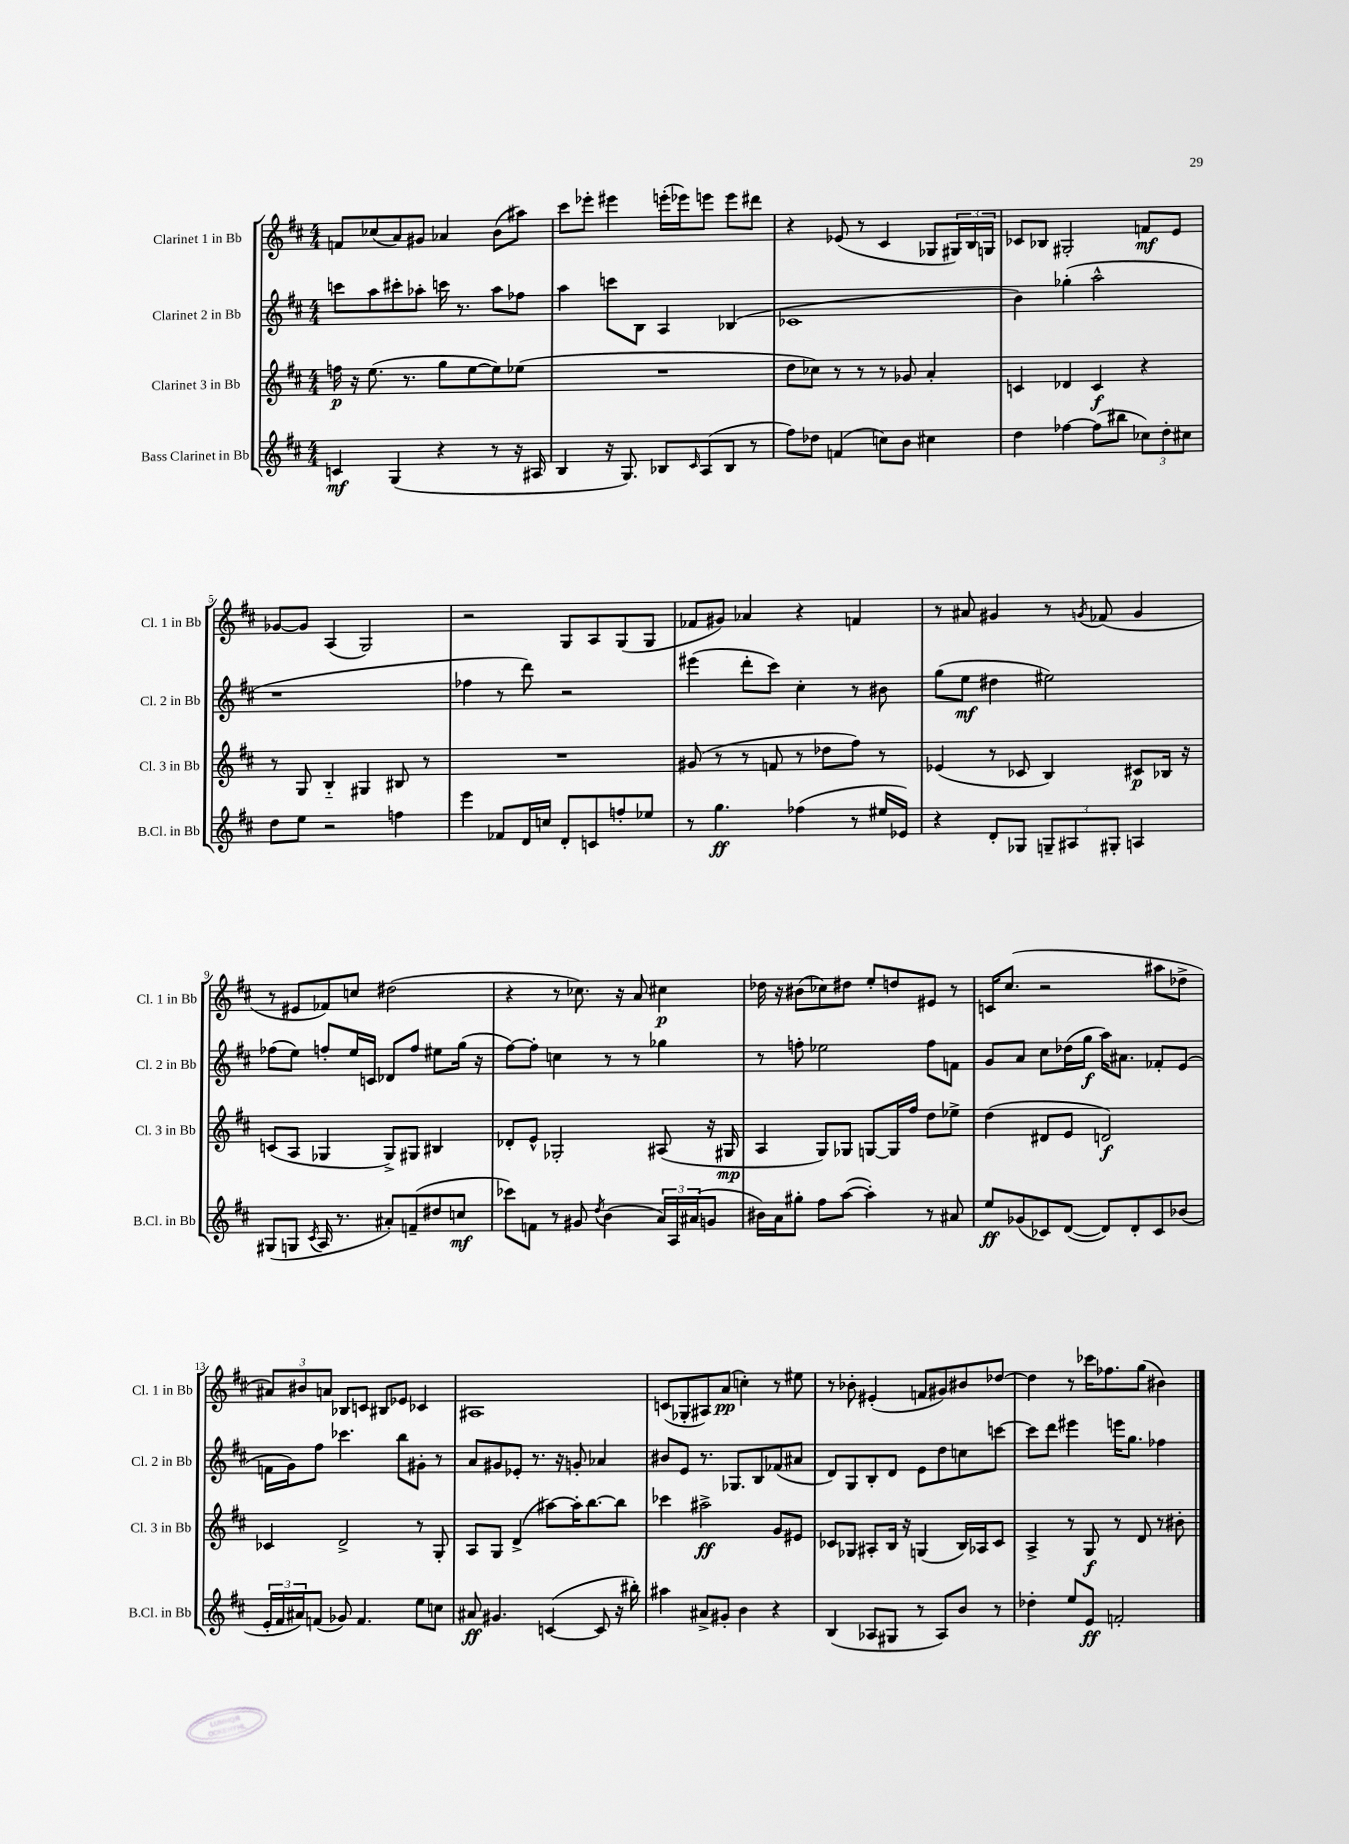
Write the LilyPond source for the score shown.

<<
\new StaffGroup <<
\new Staff = "s0" \with { instrumentName = "Clarinet 1 in Bb" shortInstrumentName = "Cl. 1 in Bb" } {
    \clef treble \key d \major \numericTimeSignature \time 4/4
    f'8 ces''8( a'8) gis'8 aes'4 b'8( ais''8) |
    cis'''8 ees'''8-. eis'''4 e'''16-.( ees'''16) e'''8 e'''8 dis'''8 |
    r4 ees'8( r8 cis'4 ges8 \tuplet 3/2 { gis16) b16 g16 } |
    ces'8 bes8 gis2-. f'8\mf e'8 |
    ges'8~ ges'8 a4( g2) |
    r2 g8 a8 g8( g8 |
    fes'8 gis'8) aes'4 r4 f'4 |
    r8 ais'8 gis'4 r8 \acciaccatura { g'8 } fes'8( g'4 |
    r8 eis'8 fes'8) c''8 dis''2( |
    r4 r8 ces''8.) r16 a'8 cis''4\p |
    des''16 r16 bis'8( ces''8) dis''8 e''8-. d''8 eis'8 r8 |
    c'16 cis''8.( r2 ais''8 des''8-> |
    \tuplet 3/2 { ais'8) bis'8 a'8 } bes8 c'8 bis8 ees'8 ces'4 |
    ais1 |
    c'8( ges8-. ais8) a'8\pp( c''4-.) r8 eis''8 |
    r8 bes'8-. eis'4-.( f'8 gis'8) bis'8 des''8~ |
    des''4 r8 ces'''16 fes''8. g''8( bis'4) \bar "|." |
}
\new Staff = "s1" \with { instrumentName = "Clarinet 2 in Bb" shortInstrumentName = "Cl. 2 in Bb" } {
    \clef treble \key d \major \numericTimeSignature \time 4/4
    c'''8 a''8 cis'''8-. aes''8-. c'''16 r8. aes''8 fes''8 |
    a''4 c'''8 b8 a4 bes4( |
    ces'1 |
    b'4) ges''4-.( a''2-^ |
    r1 |
    fes''4 r8 d'''8) r2 |
    eis'''4( d'''8-. cis'''8) cis''4-. r8 bis'8 |
    g''8( e''8\mf dis''4 eis''2) |
    fes''8( e''8) f''8-. e''16 c'16 des'8 f''8 eis''8 g''16( r16 |
    fis''8~) fis''8-. c''4 r8 r8 ges''4 |
    r8 f''8-. ees''2 f''8 f'8 |
    g'8 a'8 cis''8 des''16( g''16\f a''16) ais'8. fes'8-. e'8( |
    f'16 g'16) fis''8 ces'''4. b''8 gis'8-. r8 |
    a'8 gis'8 ees'8-. r8. r16 g'8-. aes'4 |
    bis'8 e'8 r8. ges8. b8 fes'8( ais'8 |
    d'8) g8 b8-. d'8 e'8 d''8 c''8 c'''8~ |
    c'''8 d'''8 eis'''4 e'''16 g''8. fes''4 \bar "|." |
}
\new Staff = "s2" \with { instrumentName = "Clarinet 3 in Bb" shortInstrumentName = "Cl. 3 in Bb" } {
    \clef treble \key d \major \numericTimeSignature \time 4/4
    f''16\p r16 e''8.( r8. g''8 e''8~ e''8) ees''8( |
    R1 |
    d''8 ces''8) r8 r8 r8 ges'8 a'4-. |
    c'4 des'4 c'4\f r4 |
    r8 g8 b4-_ gis4 bis8 r8 |
    R1 |
    gis'8( r8 r8 f'8 r8 des''8 fis''8) r8 |
    ees'4( r8 ces'8 b4) cis'8\p bes16 r16 |
    c'8( a8 ges4 ges8->) gis8 bis4 |
    des'8-. e'8-^ ges2-. ais8( r16 gis16\mp |
    a4 g8) ges8 g8~ g16 fis''16 d''8 ees''8-> |
    d''4( dis'8 e'8 d'2\f) |
    ces'4 d'2-> r8 g8-. |
    a8 g8 d'4->( ais''8~) ais''16-. b''8.~ b''8 |
    ces'''4 ais''2->\ff g'8 eis'8 |
    ces'8 ges8 ais8-. b16 r16 g4( b16) aes16 ces'8 |
    a4-> r8 g8\f r8 d'8 r8 bis'8-. \bar "|." |
}
\new Staff = "s3" \with { instrumentName = "Bass Clarinet in Bb" shortInstrumentName = "B.Cl. in Bb" } {
    \clef treble \key d \major \numericTimeSignature \time 4/4
    c'4\mf g4( r4 r8 r16 ais16 |
    b4 r16 g8.) bes8 \grace { cis'16 } a8( bes8 r8 |
    fis''8) des''8 f'4( c''8) b'8 cis''4 |
    d''4 fes''4~ fes''8( bis''8 \tuplet 3/2 { ces''8) d''8-. cis''8 } |
    d''8 e''8 r2 f''4 |
    e'''4 fes'8 d'16 c''16 d'8-. c'8 f''8-. ees''8 |
    r8 g''4.\ff fes''4( r8 eis''16 ees'16) |
    r4 d'8-. ges8 \tuplet 3/2 { g8-- ais8 gis8-. } a4 |
    gis8( g8 \acciaccatura { cis'8 } a16 r8. ais'8-.) f'8--( dis''8 c''8\mf |
    ces'''8) f'8 r8 gis'8 \acciaccatura { d''8 } b'4( \tuplet 3/2 { a'16) a16 ais'16( } g'8 |
    bis'16) a'16 gis''8-. fis''8 a''8~( a''4-.) r8 ais'8 |
    e''8\ff ges'8( ces'8) d'8~( d'8) d'8-. ces'8 bes'8( |
    \tuplet 3/2 { e'16-. fis'16 ais'16) } f'8( ges'8) f'4. e''8 c''8 |
    ais'8\ff gis'4. c'4~( c'8 r16 bis''16-.) |
    ais''4 ais'8-> gis'8-. b'4 r4 |
    b4( aes8 gis8 r8 aes8) b'8 r8 |
    des''4-. e''8 e'8\ff f'2-. \bar "|." |
}
>>
>>
